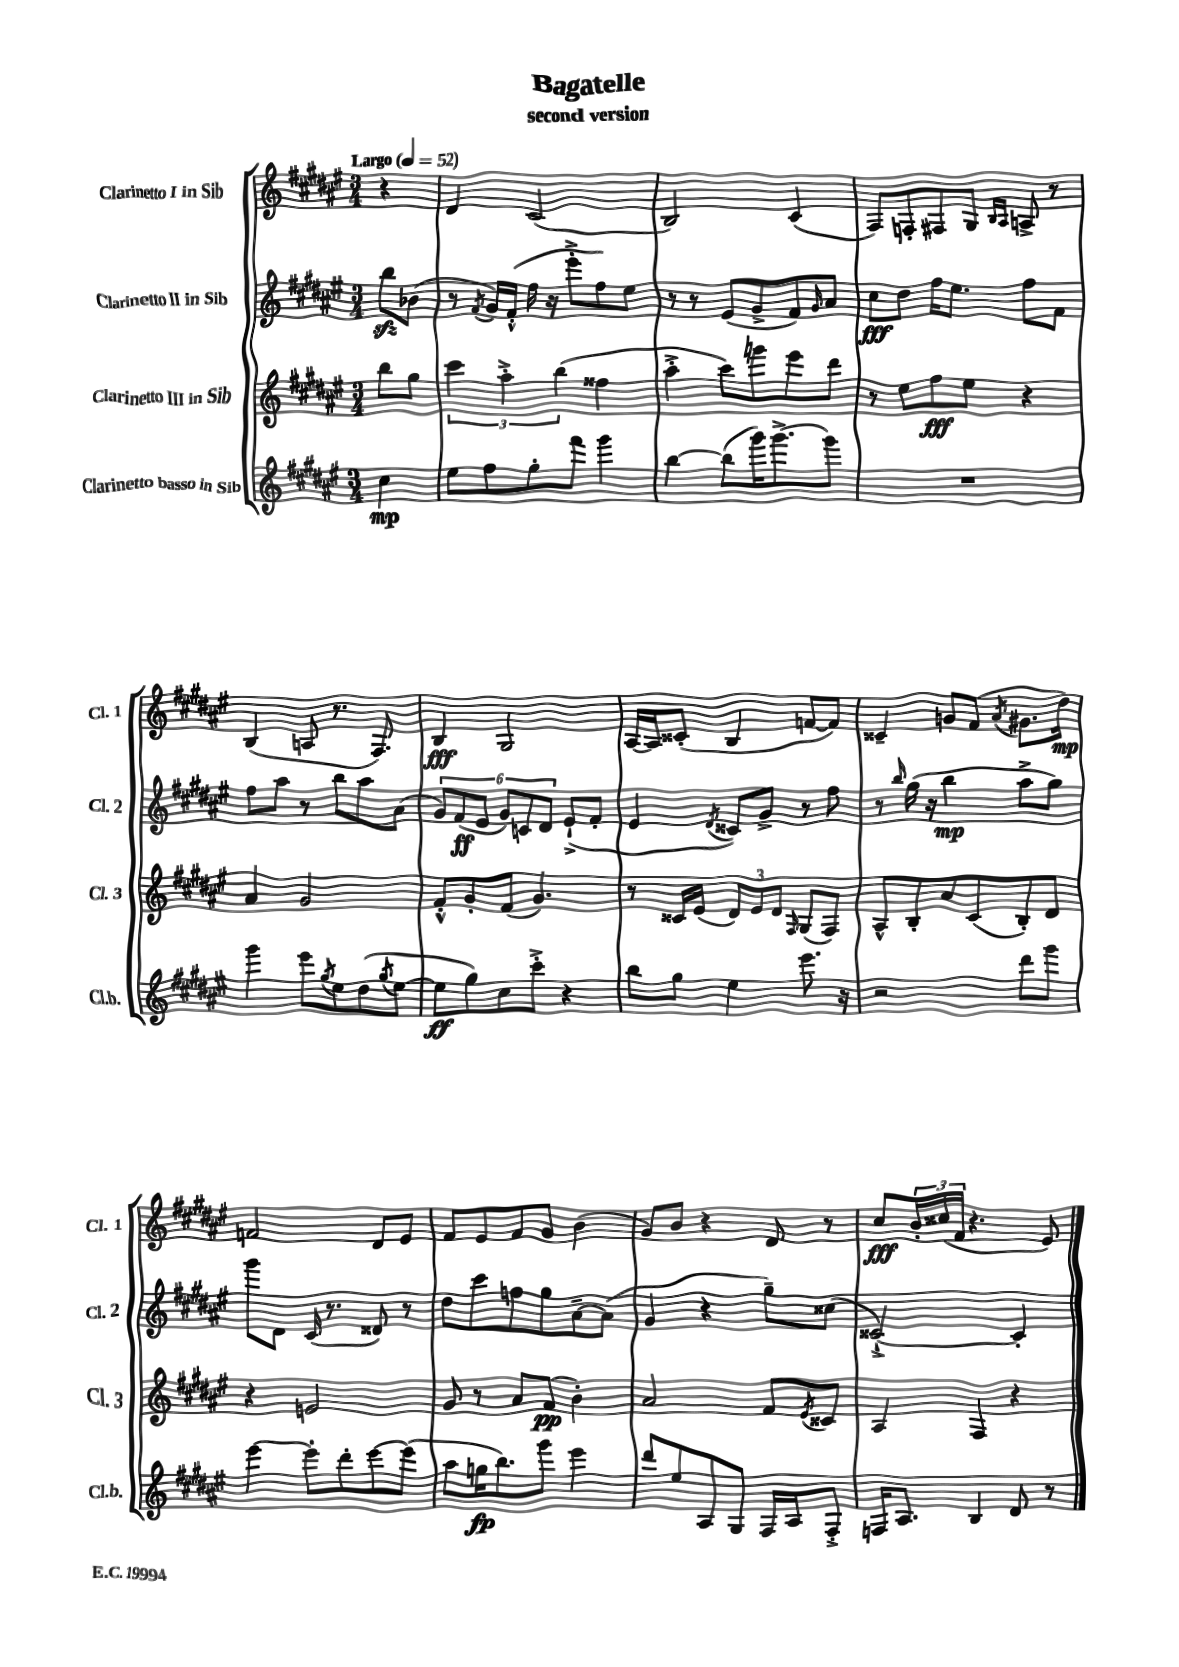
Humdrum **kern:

**kern	**dynam	**kern	**dynam	**kern	**dynam	**kern	**dynam
*part4	*part4	*part3	*part3	*part2	*part2	*part1	*part1
*staff4	*staff4	*staff3	*staff3	*staff2	*staff2	*staff1	*staff1
*I"Clarinetto basso in Sib	*	*I"Clarinetto III in Sib	*	*I"Clarinetto II in Sib	*	*I"Clarinetto I in Sib	*
*I'Cl.b.	*	*I'Cl. 3	*	*I'Cl. 2	*	*I'Cl. 1	*
*clefG2	*	*clefG2	*	*clefG2	*	*clefG2	*
*k[f#c#g#d#a#e#]	*	*k[f#c#g#d#a#e#]	*	*k[f#c#g#d#a#e#]	*	*k[f#c#g#d#a#e#]	*
*M3/4	*	*M3/4	*	*M3/4	*	*M3/4	*
*MM52	*	*MM52	*	*MM52	*	*MM52	*
=	=	=	=	=	=	=	=
!	!	!	!	!	!	!LO:TX:a:B:t=Largo	!
4cc#\	mp	8bb\L	.	8bbzz\L	.	4r	.
.	.	8gg#\J	.	(8b-X\J	.	.	.
=1	=1	=1	=1	=1	=1	=1	=1
8ee#\L	.	6ccc#\	.	8r	.	4d#/	.
.	.	.	.	8qf#/	.	.	.
8ff#\	.	.	.	16g#/LL)	.	.	.
.	.	6aa#'^\	.	.	.	.	.
.	.	.	.	(16f#'^^/JJ	.	.	.
8gg#'\	.	.	.	16ff#\	.	(2c#/	.
.	.	.	.	16r	.	.	.
.	.	(6bb\	.	.	.	.	.
8fff#\J	.	.	.	8eee#'^\L	.	.	.
4ggg#\	.	4ff##X\	.	8ff#\)	.	.	.
.	.	.	.	8ee#\J	.	.	.
=2	=2	=2	=2	=2	=2	=2	=2
[4bb\	.	4aa#'^\	.	8r	.	2B/)	.
.	.	.	.	8r	.	.	.
(8bb\L]	.	8ccc#\L)	.	(8e#/L	.	.	.
16ggg#\K)	.	8gggn\	.	8g#^/	.	.	.
[8.ggg#^\	.	.	.	.	.	.	.
.	.	8eee#\	.	8f#/)	.	(4c#/	.
.	.	.	.	16qqg#/	.	.	.
8ggg#\J]	.	8ddd#\J	.	8a#/J	.	.	.
=3	=3	=3	=3	=3	=3	=3	=3
2.r	.	8r	.	8cc#\L	fff	8F#/L)	.
.	.	8ee#\L	.	8dd#\J	.	8Fn'/	.
.	.	8ff#\	fff	16ff#\KL	.	8F#X/	.
.	.	.	.	8.ee#\J	.	.	.
.	.	8ee#\J	.	.	.	8G#/J	.
.	.	.	.	.	.	16qqB/LL	.
.	.	.	.	.	.	16qqA#/JJ	.
.	.	4r	.	8ff#\L	.	8An^/	.
.	.	.	.	8f#\J	.	8r	.
!!LO:LB:g=z
=4	=4	=4	=4	=4	=4	=4	=4
4ggg#\	.	4a#/	.	8ff#\L	.	(4B/	.
.	.	.	.	8aa#\J	.	.	.
8eee#\L	.	2g#/	.	8r	.	8An/	.
8qgg#/	.	.	.	.	.	.	.
8ee#\	.	.	.	8bb\L	.	8.r	.
(8dd#\	.	.	.	8aa#\	.	.	.
.	.	.	.	.	.	8.F#/)	.
8qgg#/	.	.	.	.	.	.	.
[8ee#\J	.	.	.	(8a#\J	.	.	.
=5	=5	=5	=5	=5	=5	=5	=5
8ee#\L]	ff	8f#'^^/L	.	12g#/L)	.	4B/	fff
.	.	.	.	(12f#/	ff	.	.
8gg#\)	.	8g#'/	.	.	.	.	.
.	.	.	.	12e#/J	.	.	.
8cc#\	.	(8f#/J	.	12g#/L)	.	2G#/	.
.	.	.	.	12cn/	.	.	.
8ccc#'^\J	.	4.g#/)	.	.	.	.	.
.	.	.	.	12d#/J	.	.	.
4r	.	.	.	(8e#`^/L	.	.	.
.	.	.	.	8f#'/J	.	.	.
=6	=6	=6	=6	=6	=6	=6	=6
8bb\L	.	8r	.	4e#/	.	[16A#/LL	.
.	.	.	.	.	.	16A#/J]	.
8gg#\J	.	16c##X/LL	.	.	.	(8c##X'/J	.
.	.	(16e#/JJ	.	.	.	.	.
.	.	.	.	8qd#/	.	.	.
4ee#\	.	12d#/L)	.	8c##X/L)	.	4B/	.
.	.	12e#/	.	.	.	.	.
.	.	.	.	8g#^/J	.	.	.
.	.	12d#/J	.	.	.	.	.
.	.	16qqF#/	.	.	.	.	.
8.eee#\	.	(8G#/L	.	8r	.	[8fn/L	.
.	.	8F#/J)	.	8ff#\	.	8f/J])	.
16r	.	.	.	.	.	.	.
=7	=7	=7	=7	=7	=7	=7	=7
2r	.	8A#^^/L	.	8r	.	4c##X~/	.
.	.	.	.	16qqbb/	.	.	.
.	.	8B'/	.	(16gg#\	.	.	.
.	.	.	.	16r	.	.	.
.	.	8a#/	.	4bb\	mp	8gn/L	.
.	.	(8c#/	.	.	.	(8f#/J	.
.	.	.	.	.	.	8qa#/	.
8ddd#\L	.	8B'/)	.	8aa#^\L	.	8.g#X\L	.
8ggg#\J	.	8d#/J	.	8gg#\J)	.	.	.
.	.	.	.	.	.	16dd#\Jk)	mp
!!LO:LB:g=z
=8	=8	=8	=8	=8	=8	=8	=8
[4eee#\	.	4r	.	8ggg#\L	.	2fn/	.
.	.	.	.	8d#\J	.	.	.
8eee#'\L]	.	2en/	.	(16c#/	.	.	.
.	.	.	.	8.r	.	.	.
8ddd#'\	.	.	.	.	.	.	.
[8eee#\	.	.	.	8d##X/)	.	8d#/L	.
(8eee#\J]	.	.	.	8r	.	8e#/J	.
=9	=9	=9	=9	=9	=9	=9	=9
8aa#\L	.	8g#/	.	8dd#\L	.	8f#/L	.
16ggn\K	fp	8r	.	8ccc#\	.	8e#/	.
8.bb\)	.	.	.	.	.	.	.
.	.	8a#/L	.	8ffn\	.	8f#/	.
8ggg#\J	.	(8f#/J	pp	8gg#\	.	8g#/J	.
4eee#\	.	4b'\)	.	[8a#~\	.	(4b\	.
.	.	.	.	(8a#\J]	.	.	.
=10	=10	=10	=10	=10	=10	=10	=10
8ddd#/L	.	2a#/	.	4g#/	.	8g#/L)	.
8ee#/	.	.	.	.	.	8b/J	.
8A#/	.	.	.	4r	.	4r	.
8G#/J	.	.	.	.	.	.	.
16F#/LL	.	8f#/L	.	8gg#~\L)	.	8d#/	.
16A#/J	.	.	.	.	.	.	.
.	.	8qe#/	.	.	.	.	.
8F#'^/J	.	8c##X/J	.	(8cc##X\J	.	8r	.
=11	=11	=11	=11	=11	=11	=11	=11
16Fn/KL	.	4A#/	.	[2c##X`^/)	.	8cc#/L	fff
8.A#/J	.	.	.	.	.	.	.
.	.	.	.	.	.	24b'/L	.
.	.	.	.	.	.	(24cc##X/	.
.	.	.	.	.	.	24f#/JJ	.
4B/	.	4F#/	.	.	.	4.r	.
8d#/	.	4r	.	4c##'/]	.	.	.
8r	.	.	.	.	.	8e#/)	.
==	==	==	==	==	==	==	==
*-	*-	*-	*-	*-	*-	*-	*-
